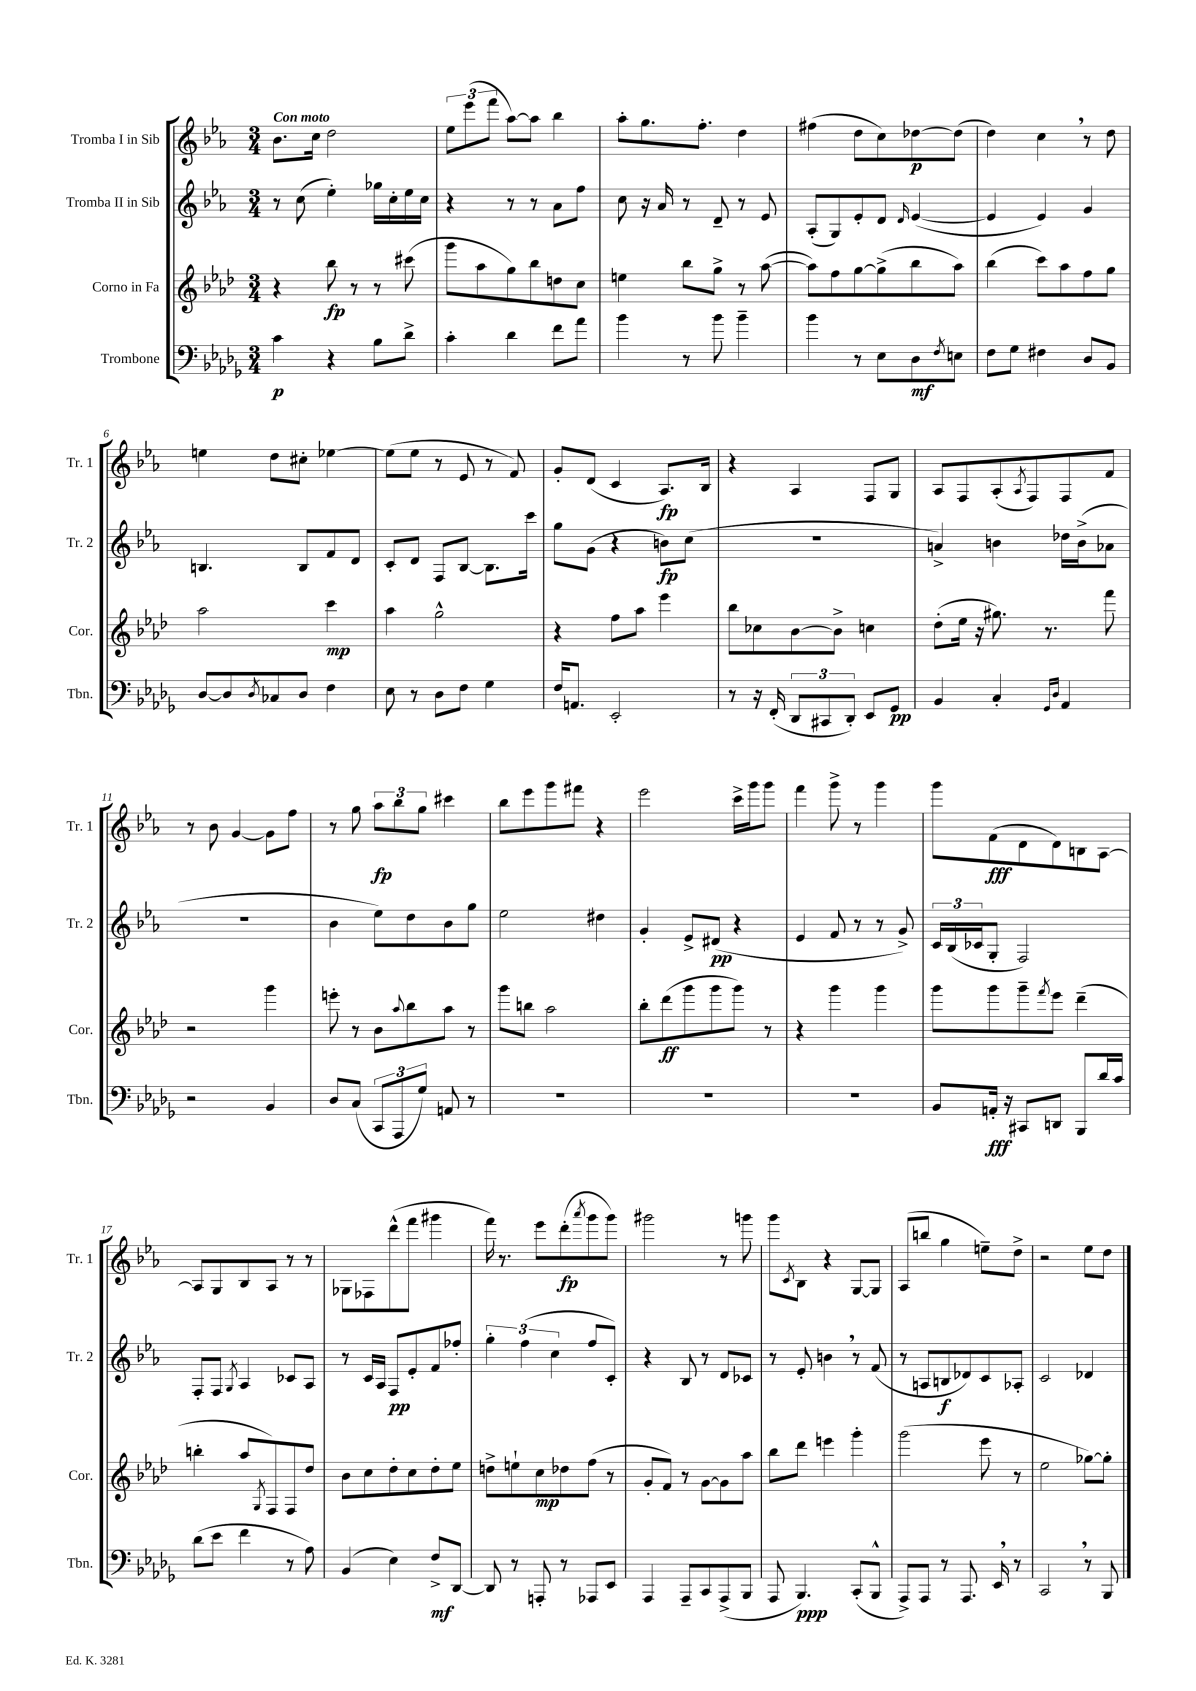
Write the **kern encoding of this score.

**kern	**kern	**kern	**kern
*staff4	*staff3	*staff2	*staff1
*clefF4	*clefG2	*clefG2	*clefG2
*k[b-e-a-d-g-]	*k[b-e-a-d-]	*k[b-e-a-]	*k[b-e-a-]
*M3/4	*M3/4	*M3/4	*M3/4
4c\	4r	8r	8.b-\L
.	.	(8cc\	.
.	.	.	16cc\Jk
4r	8bb-\	4ee-'\)	2dd\
.	8r	.	.
8B-\L	8r	16gg-\LL	.
.	.	16cc'\	.
8d-^\J	(8ccc#\	16ee-\	.
.	.	16cc\JJ	.
=	=	=	=
4c'\	8ggg\L	4r	12ee-\L
.	.	.	(12eee-\
.	8aa-\	.	.
.	.	.	12fff\J
4d-\	8gg\)	8r	[8aa-\L)
.	8bb-\	8r	8aa-\]J
8f\L	8dd\	8a-\L	4bb-\
8a-\J	8cc\J	8ff\J	.
=	=	=	=
4b-\	4ee\	8cc\	8aa-'\L
.	.	16r	8.gg\
.	.	16a-/	.
8r	8bb-\L	8r	.
.	.	.	8.ff'\J
8b-\	8gg^\J	8d~/	.
4b-~\	8r	8r	4dd\
.	([8aa-\	8e-/	.
=	=	=	=
4b-\	8aa-\]L)	(8A-'/L	(4ff#\
.	8ff\	8G/)	.
8r	[8gg\	8e-'/	8dd\L
8E-\L	(8gg^\]	8d/J	8cc\)
.	.	16qqd/	.
8D-\	8bb-\	([4e-/	[8dd-\
8qF/	.	.	.
8E\J	8aa-\J)	.	(8dd-\]J
=	=	=	=
8F\L	(4bb-\	4e-/]	4dd\)
8G-\J	.	.	.
4F#\	8ccc\L)	4e-/)	4cc\
.	8aa-\	.	.
8D-/L	8ff\	4g/	8r
8BB-/J	8gg\J	.	8dd\
=	=	=	=
[8D-/L	2aa-\	4.B/	4ee\
8D-/]	.	.	.
8qD-/	.	.	.
8C-/	.	.	8dd\L
8D-/J	.	8B/L	8cc#'\J
4F\	4ccc\	8f/	[4ee-\
.	.	8d/J	.
=	=	=	=
8E-\	4aa-\	8c'/L	(8ee-\]L
8r	.	8d/J	8ee-\J
8D-\L	2gg^^\	8F/L	8r
8F\J	.	[8B-/J	8e-/
4G-\	.	8.B-\]L	8r
.	.	.	8f/)
.	.	16ccc\Jk	.
=	=	=	=
16F/LK	4r	8gg\L	8g'/L
8.AA/J	.	.	.
.	.	(8g\J	(8d/J
2EE-'/	8ff\L	4r	4c/
.	8aa-\J	.	.
.	4eee-\	8b\L)	8.A-/L)
.	.	(8cc\J	.
.	.	.	16B-/Jk
=	=	=	=
8r	8bb-\L	2.r	4r
16r	8cc-\	.	.
(16FF'/	.	.	.
12DD-/L	[8b-\	.	4A-/
12CC#/	.	.	.
.	8b-^\]J	.	.
12DD-'/J)	.	.	.
8EE-/L	4cc\	.	8F/L
8GG-/J	.	.	8G/J
=	=	=	=
4BB-/	(8dd-'\L	4a^/)	8A-/L
.	16ee-\Jk	.	8F/
.	16r	.	.
4C'/	8.gg#\)	4b\	(8A-'/
.	.	.	8qA-/
.	.	.	8F/)
.	8.r	.	.
16qqGG-/LL	.	.	.
16qqD-/JJ	.	.	.
4AA-/	.	16dd-\LL	8F/
.	.	(16b^\J	.
.	8fff\	8a-\J	8f/J
=	=	=	=
2r	2r	2.r	8r
.	.	.	8b-\
.	.	.	[4g/
4BB-/	4ggg\	.	8g\]L
.	.	.	8ff\J
=	=	=	=
8D-/L	8eee'\	4b-\	8r
(8C/J	8r	.	8gg\
12CC/L	8b-\L	8ee-\L)	12aa-\L
12AAA-/	.	.	12bb-\
.	8qqaa-/	.	.
.	8bb-\	8dd\	.
12G-/J)	.	.	12gg\J
8AA/	8aa-\J	8b-\	4ccc#\
8r	8r	8gg\J	.
=	=	=	=
2.r	8ggg\L	2ee-\	8bb-\L
.	8bb\J	.	8eee-\
.	2aa-\	.	8ggg\
.	.	.	8fff#\J
.	.	4dd#\	4r
=	=	=	=
2.r	8bb-'\L	4g'/	2eee-\
.	(8ddd-\	.	.
.	8ggg\	8e-^/L	.
.	8ggg\	(8d#/J	.
.	8ggg\J)	4r	16ccc^\LL
.	.	.	16ggg\J
.	8r	.	8ggg\J
=	=	=	=
2.r	4r	4e-/	4fff\
.	4ggg\	8f/	8ggg^\
.	.	8r	8r
.	4ggg\	8r	4ggg\
.	.	8g^/)	.
=	=	=	=
8BB-/L	8ggg\L	24c/LL	8ggg\L
.	.	(24B-/	.
.	.	24c-/J	.
16AA'/Jk	8ggg\	8G'/J	(8f\
16r	.	.	.
8CC#/L	8ggg~\	2F/)	8d\
.	8qfff/	.	.
8DD/J	8eee-\J	.	8d\)
8BBB-/L	(4ddd-~\	.	8B\
16d-/L	.	.	[8A-\J
16c/JJ	.	.	.
=	=	=	=
(8d-\L	4bb'\	8F'/L	8A-/]L
8e-\J	.	8F/J	8G/
.	.	8qG/	.
4f\	8aa-/L	4A-/	8B-/
.	8qG/	.	.
.	8F/)	.	8A-/J
8r	8F/	8c-/L	8r
8A-\)	8dd-/J	8A-/J	8r
=	=	=	=
(4BB-/	8b-\L	8r	8G-\L
.	8cc\	16c/LL	8F-\
.	.	16A-/JJ	.
4E-\)	8dd-'\	8F/L	(8ddd^^\
.	8cc\	8e-'/	8fff\J
8F^/L	8dd-'\	8f/	4ggg#\
[8DD-/J	8ee-\J	8ff-'/J	.
=	=	=	=
8DD-/]	8dd^\L	6gg'\	16fff\)
.	.	.	8.r
8r	8ee`\	.	.
.	.	(6ff\	.
8AAA'/	8cc\	.	8eee-\L
.	.	6cc\	.
8r	8dd-\	.	(8ddd'\
.	.	.	8qaaa-/
8AAA-/L	(8ff\J	8ff/L	8ggg\
8EE-/J	8r	8c'/J)	8ggg\J)
=	=	=	=
4AAA-/	8g'/L	4r	2ggg#\
.	8f/J)	.	.
8AAA-~/L	8r	8B-/	.
8CC/	[8g\L	8r	.
(8AAA-^/	8g\]	8d/L	8r
8BBB-/J	8aa-\J	8c-/J	8ggg\
=	=	=	=
8AAA-/	8bb-\L	8r	8ggg\L
.	.	.	8qc/
4.BBB-/)	8ddd-\J	8e-'/	8B-\J
.	4eee\	4b\	4r
(8CC'/L	4ggg'\	8r	[8G/L
8BBB-^^/J	.	(8f/	8G/]J
=	=	=	=
8AAA-^/L)	(2ggg\	8r	(8A-/L
8AAA-/J	.	8A/L	8bb/J
8r	.	8B/	4gg\
8.AAA-/	.	8d-/)	.
.	8eee-\	8c/	8ee~\L)
16EE-/	.	.	.
8r	8r	8A-'/J	8dd^\J
=	=	=	=
2CC/	2ee-\	2c/	2r
8r	[8gg-\L)	4d-/	8ee-\L
8BBB-/	8gg-'\]J	.	8dd\J
==	==	==	==
*-	*-	*-	*-
